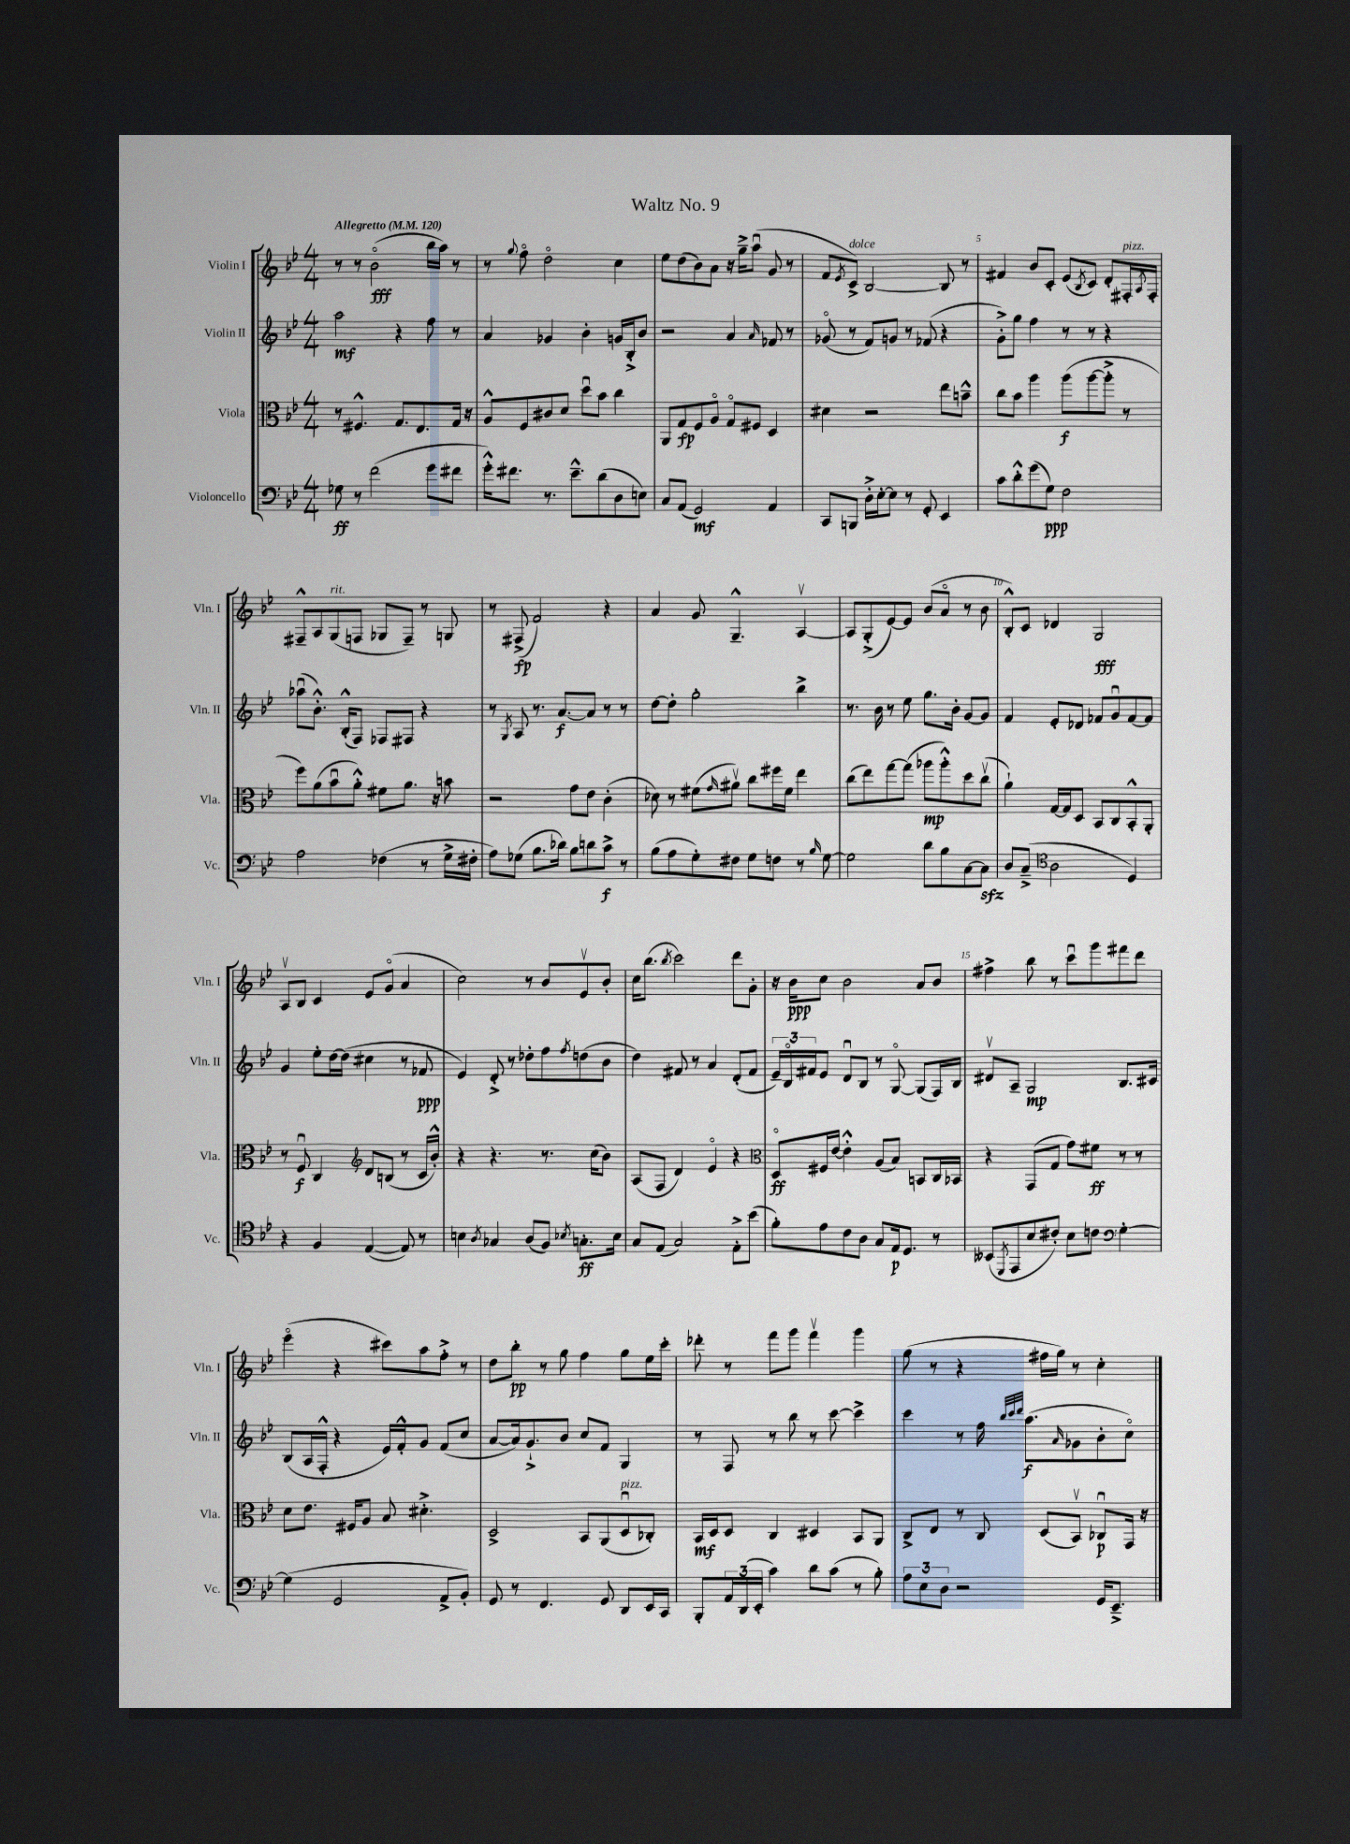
\header { title = "Waltz No. 9" }
<<
\new StaffGroup <<
\new Staff = "s0" \with { instrumentName = "Violin I" shortInstrumentName = "Vln. I" } {
    \clef treble \key bes \major \numericTimeSignature \time 4/4 \tempo "Allegretto" 4 = 120
    r8 r8 bes'2\flageolet\fff( bes''16 a''16) r8 |
    r8 \appoggiatura { g''8 } f''8\flageolet d''2\flageolet c''4 |
    ees''8 d''8( bes'8) a'8 r16 g''16---> a''8\downbow( g'8 r8 |
    f'8 \acciaccatura { ees'8 } c'8->^\markup { \italic "dolce" }) bes2~ bes8 r8 |
    fis'4 bes'8 c'8-. ees'8( \acciaccatura { bes8 } c'8) d'8-. fis16-.^\markup { \italic "pizz." } \acciaccatura { a8 } fis16-. |
    fis8---^ a8 g8^\markup { \italic "rit." }( f8 ges8 f8--) r8 g8 |
    r8 fis8->\fp( f'2) r4 |
    a'4 g'8 g4.---^ a4~\upbow |
    a8 g8-.->( ees'8~) ees'8 bes'8( a'8\flageolet r8 bes'8 |
    bes8-.-^) c'8 des'4 g2\fff |
    a8\upbow bes8 c'4 ees'8 g'8\flageolet( a'4 |
    c''2) r8 bes'8 ees'8\upbow bes'8-. |
    c''16 bes''8.( \acciaccatura { bes''8 } c'''2) d'''8 g'8-. |
    r16 bes'16\ppp c''8 bes'2 a'8 bes'8 |
    fis''4-> bes''8 r8 c'''8\downbow g'''8 fis'''8 d'''8 |
    ees'''4\flageolet( r4 cis'''8) a''8 f''8-.-> r8 |
    d''8 bes''8-.\pp r8 g''8 f''4 g''8 ees''16 c'''16-. |
    des'''8-. r8 f'''8 g'''8 f'''4\upbow g'''4 |
    g''8( r8 r4 fis''16 g''16) r8 c''4-. \bar "|." |
}
\new Staff = "s1" \with { instrumentName = "Violin II" shortInstrumentName = "Vln. II" } {
    \clef treble \key bes \major \numericTimeSignature \time 4/4
    a''2\mf r4 f''8 r8 |
    a'4 ges'4 bes'4-. g'16 bes16-.-> bes'8 |
    r2 a'4 \grace { a'16 } fes'8 r8 |
    ges'8\flageolet( r8 f'8) g'8 r8 fes'8( r4 |
    g'8-.->) g''8 f''4 r8 r8 r4 |
    aes''8\downbow( bes'8.-.-^) bes16-.-^( f8) fes8 fis8 r4 |
    r8 \acciaccatura { g8 } a8 r8. a'8.~\f a'8 r8 r8 |
    d''8~ d''8-. g''2-. bes''4-> |
    r8. bes'16 r8 ees''8 g''8. bes'16-. g'8~ g'8 |
    f'4 ees'8-. des'8 fes'8 g'8\downbow fes'8~ fes'8 |
    g'4 ees''8-. d''16~ d''16( cis''4 r8 fes'8\ppp |
    ees'4) d'8-.-> r8 des''8-. f''8 \acciaccatura { f''8 } d''8( bes'8 |
    d''4) fis'8 r8 a'4 d'8-.( fis'8 |
    \tuplet 3/2 { ees'16--) bes16\flageolet fis'16 } ees'8 d'8\downbow bes8 r8 g8~\flageolet g8( f16) bes16 |
    dis'8\upbow a8-- g2\mp bes8. cis'16 |
    bes8( a16 f16-.-^ r4 ees'16) f'16-.-^ g'8 f'8( c''8 |
    a'8~ a'16) g'8.-!-> bes'8 c''8 f'8 g4 |
    r8 f8 r8 bes''8 r8 c'''8~ c'''4-> |
    c'''4 r8 f''16 \grace { bes''32 c'''32 d'''32 } a''8.\f( \grace { a'16 } ges'8 bes'8-. c''8\flageolet) \bar "|." |
}
\new Staff = "s2" \with { instrumentName = "Viola" shortInstrumentName = "Vla." } {
    \clef alto \key bes \major \numericTimeSignature \time 4/4
    r8 fis4.-^ g8. ees8. g16 r16 |
    a8-^ f8 cis'8 d'8 d''8\downbow bes'8 c''4 |
    a,8 g8\fp f8 a8\flageolet g8\flageolet fis8 d4 |
    dis'4 r2 ees''8 b'8---^ |
    c''8 bes'8 a''4 a''8\f( a''8~ a''8-.-> r8 |
    f''8) a'8( bes'8\downbow a'8-.-^) fis'8 a'8. r16 b'8 |
    r2 g'8 ees'8 c'4-.( |
    des'8) r8 fis'8( \grace { g'16 } ais'8\upbow) c''8 fis''16 fis'16 ees''4 |
    c''8( ees''8) g''8~ g''8( aes''8\mp aes''8-.-^) d''8 c''8\upbow( |
    a'4-!) g16~ g16 d8 bes,8 c8 bes,8-.-^ a,8-. |
    r8 f8\downbow\f c4 \clef treble d'8 b8( r8 c'16 bes'16-.-^) |
    r4 r4. r8. c''16( bes'8) |
    a8( f8 d'4) ees'4\flageolet r4 |
    \clef alto d8\flageolet\ff fis16 ees'16~ ees'4-.-^ a8( bes8) b,8 c16 bes,16 |
    r4 g,8( g8 g'8) fis'8\ff r8 r8 |
    d'8 ees'8. fis16 a8 bes8 dis'4.-.-> |
    d2-> bes,8 a,8( d8\downbow^\markup { \italic "pizz." } ces8-.) |
    bes,16\mf d16 d8 c4 dis4 bes,8 a,8 |
    c8-> ees8 r8 c8 d8( bes,8\upbow) ces8\downbow\p g,16 r16 \bar "|." |
}
\new Staff = "s3" \with { instrumentName = "Violoncello" shortInstrumentName = "Vc." } {
    \clef bass \key bes \major \numericTimeSignature \time 4/4
    ges8\ff r8 f'2( g'8 fis'8 |
    g'16-.-^) fis'8. r8. ees'8.---^ d'8( d8 e8) |
    c8 a,8( g,2\mf) a,4 |
    c,8 b,,8 d16-.-> ees16~-. ees8 r8 g,8-. ees,4 |
    c'8 d'8-.-^ g'8( g8\ppp) f2 |
    a2 fes4( r8 g16-> fis16-. |
    a8) ges8( bes8. des'16) bes8 d'8 c'8->\f r8 |
    bes8( a8 g8-.) fis8 g8 f8 r8 \grace { bes16 } g8~ |
    g2 d'8 bes8 c8~ c8\sfz |
    d8 c8--->( \clef tenor a2 d4) |
    r4 f4 ees4~( ees8) r8 |
    b4 \acciaccatura { a8 } ges4 a8( f8) \acciaccatura { bes8 } g8.-.\ff bes16 |
    g8 ees8( g2) ees8-.-> bes'8( |
    f'8-.) ees'8 c'8 a8 g8 ees16\p d8. r8 |
    beses,8( \acciaccatura { d,8 } ees,8 bes8 cis'8-.) bes8 c'8 \clef bass g4~-. |
    g4( g,2 a,8-> bes,8-.) |
    g,8 r8 f,4. g,8 d,8 ees,16 c,16 |
    bes,,8-. \tuplet 3/2 { a,16 d,16( ees,16-. } c'4) d'8 c'8( r8 bes8-.) |
    \tuplet 3/2 { a8 ees8 d8 } r2 g,16 ees,8.---> \bar "|." |
}
>>
>>
\layout { \context { \Score \override BarNumber.break-visibility = ##(#f #t #t) barNumberVisibility = #(every-nth-bar-number-visible 5) } }
